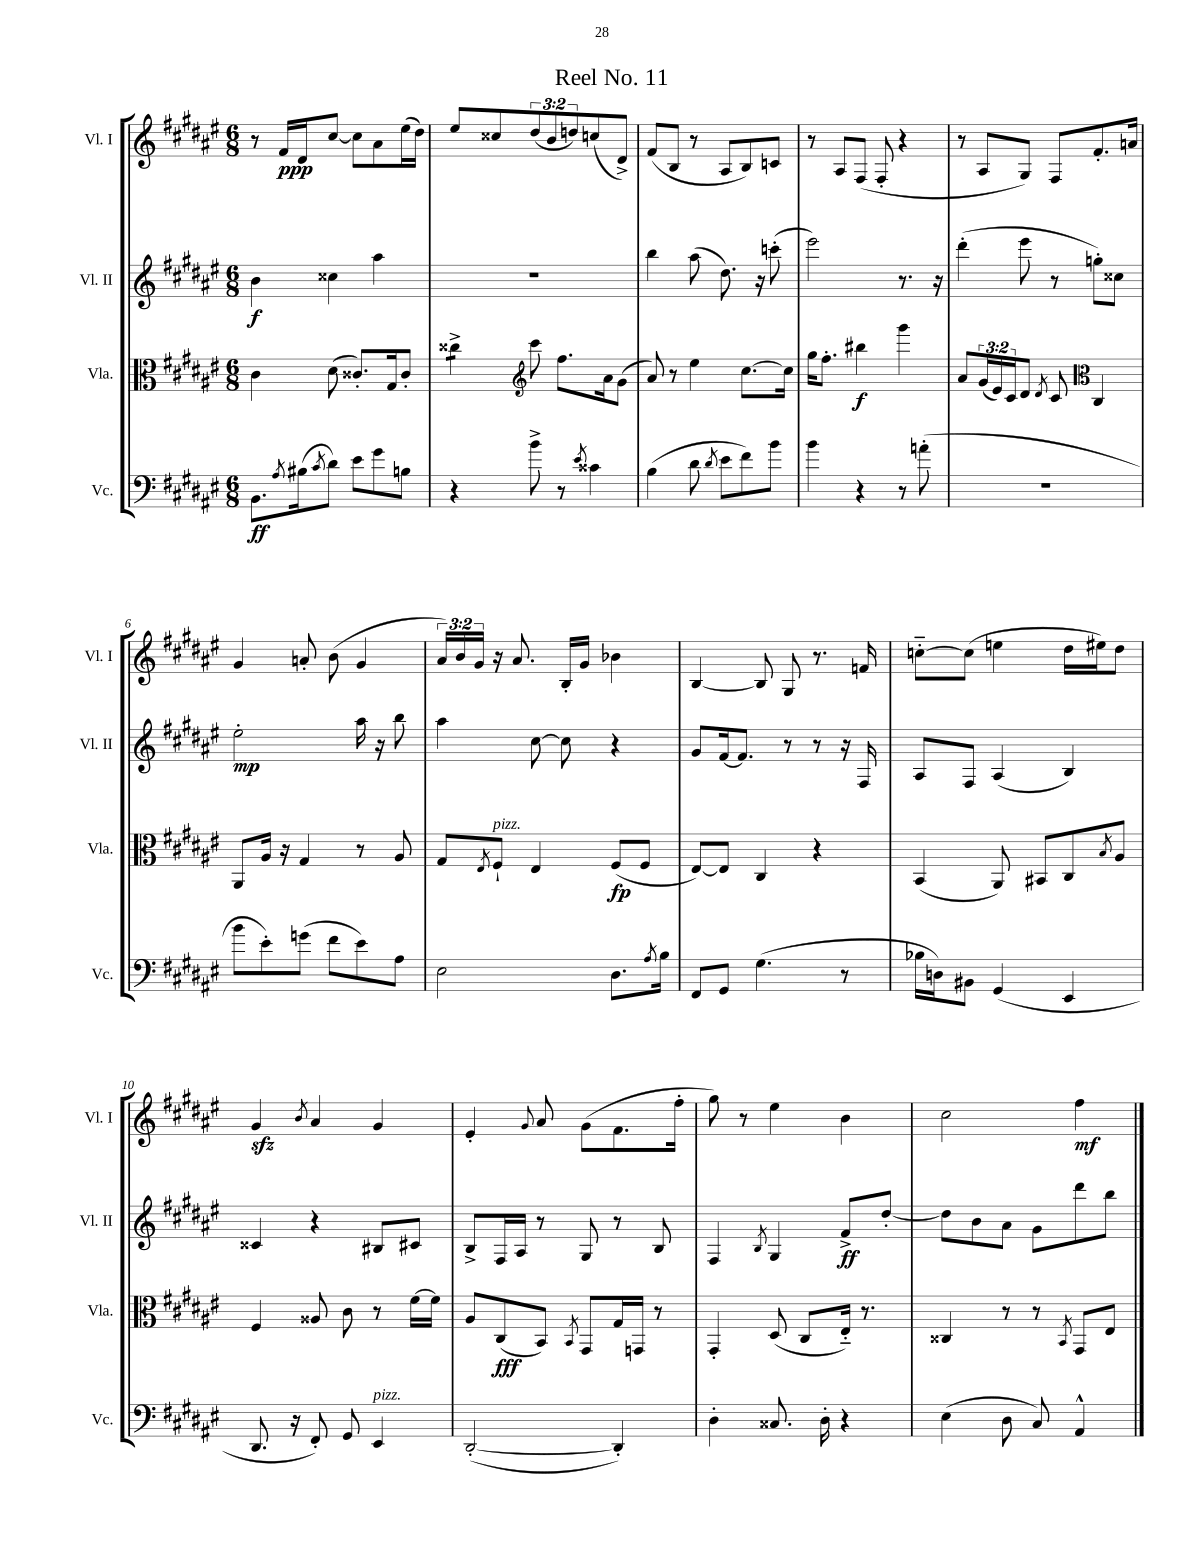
\header { title = "Reel No. 11" }
<<
\new StaffGroup <<
\new Staff = "s0" \with { instrumentName = "Vl. I" shortInstrumentName = "Vl. I" } {
    \clef treble \key fis \major \numericTimeSignature \time 6/8 \override Staff.TupletNumber.text = #tuplet-number::calc-fraction-text
    r8 fis'16\ppp dis'16 cis''8~ cis''8 ais'8 eis''16( dis''16) |
    eis''8 cisis''8 \tuplet 3/2 { dis''8( b'8 d''8) } c''8( dis'8->) |
    fis'8( b8 r8 ais8 b8) c'8 |
    r8 ais8 fis8( fis8-. r4 |
    r8 ais8 gis8) fis8 fis'8.-. a'16 |
    gis'4 a'8-. b'8( gis'4 |
    \tuplet 3/2 { ais'16) b'16 gis'16 } r16 ais'8. b16-. gis'16 bes'4 |
    b4~ b8 gis8 r8. f'16 |
    c''8~-_ c''8( e''4 dis''16 eis''16) dis''8 |
    gis'4\sfz \acciaccatura { b'8 } ais'4 gis'4 |
    eis'4-. \appoggiatura { gis'8 } ais'8 gis'8( fis'8. fis''16-. |
    gis''8) r8 eis''4 b'4 |
    cis''2 fis''4\mf \bar "|." |
}
\new Staff = "s1" \with { instrumentName = "Vl. II" shortInstrumentName = "Vl. II" } {
    \clef treble \key fis \major \numericTimeSignature \time 6/8
    b'4\f cisis''4 ais''4 |
    R2. |
    b''4 ais''8( dis''8.) r16 c'''8-.( |
    eis'''2) r8. r16 |
    dis'''4-.( eis'''8 r8 g''8-.) cisis''8 |
    eis''2-.\mp ais''16 r16 b''8 |
    ais''4 cis''8~ cis''8 r4 |
    gis'8 fis'16~ fis'8. r8 r8 r16 fis16 |
    ais8 fis8 ais4( b4) |
    cisis'4 r4 bis8 cis'8 |
    b8-> fis16 ais16 r8 gis8 r8 b8 |
    fis4 \acciaccatura { b8 } gis4 fis'8->\ff dis''8~-. |
    dis''8 b'8 ais'8 gis'8 dis'''8 b''8 \bar "|." |
}
\new Staff = "s2" \with { instrumentName = "Vla." shortInstrumentName = "Vla." } {
    \clef alto \key fis \major \numericTimeSignature \time 6/8 \override Staff.TupletNumber.text = #tuplet-number::calc-fraction-text
    cis'4 dis'8( cisis'8.-.) gis16 cisis'8-. |
    cisis''4:8-> \clef treble cis'''8 fis''8. ais'16 gis'8( |
    ais'8) r8 eis''4 cis''8.~ cis''16 |
    gis''16 fis''8.-. bis''4\f gis'''4 |
    ais'8 \tuplet 3/2 { gis'16( eis'16) cis'16 } dis'8 \acciaccatura { dis'8 } cis'8 \clef alto cis4 |
    ais,8 ais16 r16 gis4 r8 ais8 |
    gis8 \acciaccatura { eis8 } fis8-!^\markup { \italic "pizz." } eis4 fis8\fp( fis8 |
    eis8~) eis8 cis4 r4 |
    b,4( ais,8) bis,8 cis8 \acciaccatura { b8 } ais8 |
    fis4 aisis8 cis'8 r8 fis'16~ fis'16 |
    ais8 cis8\fff( b,8) \acciaccatura { b,8 } gis,8 gis16 g,16 r8 |
    gis,4-. dis8( cis8 eis16-_) r8. |
    cisis4 r8 r8 \acciaccatura { b,8 } gis,8 eis8 \bar "|." |
}
\new Staff = "s3" \with { instrumentName = "Vc." shortInstrumentName = "Vc." } {
    \clef bass \key fis \major \numericTimeSignature \time 6/8
    b,8.\ff \acciaccatura { ais8 } bis16( \acciaccatura { cis'8 } dis'8) eis'8 gis'8 b8 |
    r4 b'8-> r8 \acciaccatura { eis'8 } cisis'4 |
    b4( dis'8 \acciaccatura { dis'8 } eis'8 fis'8) b'8 |
    b'4 r4 r8 a'8-.( |
    R2. |
    b'8 eis'8-.) g'8( fis'8 eis'8) ais8 |
    eis2 dis8. \acciaccatura { ais8 } b16 |
    fis,8 gis,8 gis4.( r8 |
    bes16 d16) bis,8 gis,4( eis,4 |
    dis,8. r16 fis,8-.) gis,8 eis,4^\markup { \italic "pizz." } |
    dis,2~-.( dis,4-.) |
    dis4-. cisis8. dis16-. r4 |
    eis4( dis8 cis8) ais,4-^ \bar "|." |
}
>>
>>
